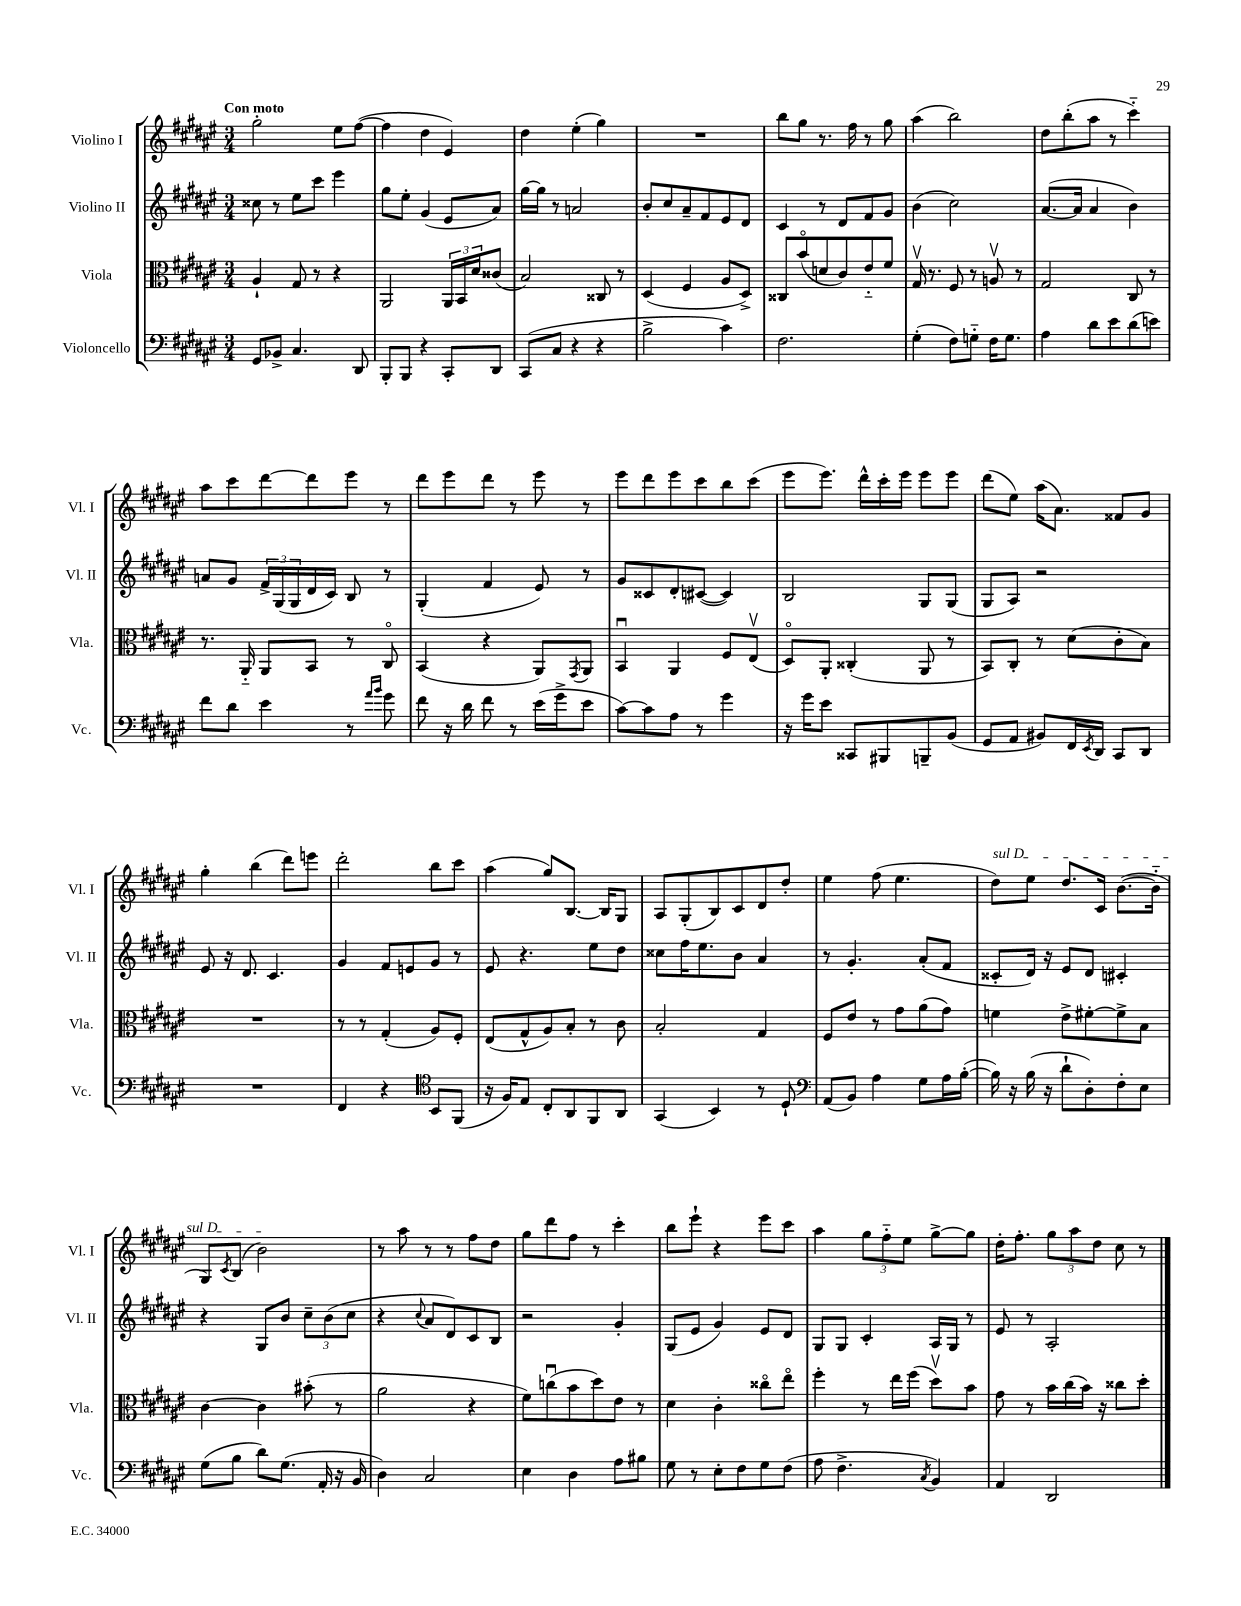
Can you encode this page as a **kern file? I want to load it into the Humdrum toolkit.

**kern	**kern	**kern	**kern
*staff4	*staff3	*staff2	*staff1
*clefF4	*clefC3	*clefG2	*clefG2
*k[f#c#g#d#a#e#]	*k[f#c#g#d#a#e#]	*k[f#c#g#d#a#e#]	*k[f#c#g#d#a#e#]
*M3/4	*M3/4	*M3/4	*M3/4
8GG#/L	4A#`/	8cc##\	2gg#'\
8BB-^/J	.	8r	.
4.C#/	8G#/	8ee#\L	.
.	8r	8ccc#\J	.
.	4r	4eee#\	8ee#\L
8DD#/	.	.	([8ff#\J
=	=	=	=
8BBB'/L	2AA#/	8gg#\L	4ff#\]
8BBB/J	.	8ee#'\J	.
4r	.	(4g#/	4dd#\
8CC#'/L	24AA#/LL	8e#/L	4e#/)
.	24BB/	.	.
.	24d#/J	.	.
8DD#/J	(8c##/J	8a#/J)	.
=	=	=	=
(8CC#/L	2B/)	[16gg#\LL	4dd#\
.	.	16gg#\]JJ	.
8C#/J	.	8r	.
4r	.	2a/	(4ee#'\
4r	8C##/	.	4gg#\)
.	8r	.	.
=	=	=	=
2B^\	(4D#/	8b'/L	2.r
.	.	8cc#/	.
.	4F#/	8a#~/	.
.	.	8f#/	.
4c#\)	8A#/L	8e#/	.
.	8D#^/J)	8d#/J	.
=	=	=	=
2.F#\	8C##/L	4c#/	8bb\L
.	(8bo/	.	8gg#\J
.	8d/	8r	8.r
.	8c#/)	8d#/L	.
.	.	.	16ff#\
.	8e#'~/	8f#/	8r
.	8f#/J	8g#/J	8gg#\
=	=	=	=
(4G#'\	16G#v/	(4b\	(4aa#\
.	8.r	.	.
8F#\L)	8F#/	2cc#\)	2bb\)
8G'~\J	8r	.	.
16F#\LK	8Av/	.	.
8.G\J	.	.	.
.	8r	.	.
=	=	=	=
4A#\	2G#/	([8.a#/L	8dd#\L
.	.	.	(8bb'\
.	.	16a#/]Jk	.
8d#\L	.	4a#/	8aa#\J
8e#\	.	.	8r
(8d#\	8C#/	4b\)	4ccc#'~\)
8e\J)	8r	.	.
=	=	=	=
8f#\L	8.r	8a/L	8aa#\L
8d#\J	.	8g#/J	8ccc#\
.	16AA#'~/	.	.
4e#\	8AA#/L	24f#^/LL	[8ddd#\
.	.	(24G#/	.
.	.	24G#/	.
.	8BB/J	16d#/	8ddd#\]
.	.	16c#/JJ)	.
8r	8r	8B/	8eee#\J
16qqa#/LL	.	.	.
16qqb/JJ	.	.	.
8g#\	8C#o/	8r	8r
=	=	=	=
8f#\	(4BB/	(4G#'/	8ddd#\L
16r	.	.	8eee#\
16d#\	.	.	.
8f#\	4r	4f#/	8ddd#\J
8r	.	.	8r
(16e#\LL	8AA#/L)	8e#/)	8eee#\
16g#^\J	.	.	.
.	8qGG#/	.	.
8e#\J	8AA#/J	8r	8r
=	=	=	=
[8c#\L)	4BBu/	8g#/L	8eee#\L
8c#\]	.	8c##/	8ddd#\
8A#\J	4AA#/	8d#'/	8eee#\
8r	.	([8c#/J	8ccc#\
4g#\	8F#/L	4c#/])	8bb\
.	(8E#v/J	.	(8ccc#\J
=	=	=	=
16r	8D#o/L)	2B/	8eee#\L
16g#\LK	.	.	.
8e#\J	8AA#'/J	.	8.eee#\J)
8CC##/L	(4C##'/	.	.
.	.	.	16ddd#^^\LL
8BBB#/	.	.	16ccc#'\
.	.	.	16eee#\JJ
8BBB~/	8AA#/	8G#/L	8eee#\L
(8BB/J	8r	(8G#/J	8eee#\J
=	=	=	=
8GG#/L	8BB/L)	8G#/L	(8ddd#\L
8AA#/J	8C#'/J	8A#/J)	8ee#\J)
8BB#/L)	8r	2r	(16aa#\LK
.	.	.	8.a#\J)
16FF#/L	(8d#\L	.	.
8qEE#/	.	.	.
16DD#/JJ	.	.	.
8CC#/L	8c#'\	.	8f##/L
8DD#/J	8B\J)	.	8g#/J
=	=	=	=
2.r	2.r	8e#/	4gg#'\
.	.	16r	.
.	.	8.d#/	.
.	.	.	(4bb\
.	.	4.c#/	.
.	.	.	8ddd#\L)
.	.	.	8eee\J
=	=	=	=
4FF#/	8r	4g#/	2ddd#'\
.	8r	.	.
4r	(4G#'/	8f#/L	.
.	.	8e/	.
*clefC4	*	*	*
8BB/L	8A#/L)	8g#/J	8bb\L
(8FF#/J	8F#'/J	8r	8ccc#\J
=	=	=	=
16r	(8E#/L	8e#/	(4aa#\
16F#/LK)	.	.	.
8E#/J	8G#^^/	4.r	.
8C#'/L	8A#/)	.	8gg#/L)
8AA#/	8B'/J	.	[8.B/J
8FF#/	8r	8ee#\L	.
.	.	.	16B/]LK
8AA#/J	8c#\	8dd#\J	8G#/J
=	=	=	=
(4GG#/	2B'/	8cc##\L	8A#/L
.	.	16ff#\K	(8G#'/
.	.	8.ee#\	.
4BB/)	.	.	8B/)
.	.	8b\J	8c#/
8r	4G#/	4a#/	8d#/
8D#`/	.	.	8dd#'/J
=	=	=	=
*clefF4	*	*	*
(8AA#/L	8F#/L	8r	4ee#\
8BB/J)	8e#/J	4.g#'/	.
4A#\	8r	.	(8ff#\
.	8g#\L	.	4.ee#\
8G#\L	(8a#\	(8a#'/L	.
16A#\L	8g#\J)	8f#/J	.
([16B'\JJ	.	.	.
=	=	=	=
16B\])	4f\	8c##'/L	8dd#\L)
16r	.	.	.
(16B\	.	16d#/Jk)	8ee#\J
16r	.	16r	.
8d#`\L	8e#^\L	8e#/L	8.dd#/L
8D#'\)	[8f#'\	8d#/J	.
.	.	.	16c#/Jk
8F#'\	8f#^\]	4c#'/	([8.b\L
8E#\J	8B\J	.	.
.	.	.	16b'~\]Jk
=	=	=	=
(8G#\L	[4c#\	4r	8G#/L)
.	.	.	8qc#/
8B\J	.	.	(8B/J
8d#\L)	4c#\]	8G#/L	2b\)
(8.G#\J	.	8b/J	.
.	(8b#'\	12cc#~\L	.
16AA#'/	.	.	.
.	.	(12b\	.
16r	8r	.	.
.	.	12cc#\J	.
16BB/	.	.	.
=	=	=	=
4D#\)	2a#\	4r	8r
.	.	.	8aa#\
.	.	8qqcc#/	.
2C#/	.	8a#/L	8r
.	.	8d#/)	8r
.	4r	8c#/	8ff#\L
.	.	8B/J	8dd#\J
=	=	=	=
4E#\	8f#\L)	2r	8gg#\L
.	(8ccu\	.	8ddd#\
4D#\	8b\	.	8ff#\J
.	8dd#\)	.	8r
8A#\L	8e#\J	4g#'/	4ccc#'\
8B#\J	8r	.	.
=	=	=	=
8G#\	4d#\	(8G#/L	8bb\L
8r	.	8e#/J	8eee#`\J
8E#'\L	4c#'\	4g#/)	4r
8F#\	.	.	.
8G#\	8cc##o\L	8e#/L	8eee#\L
(8F#\J	8ee#o\J	8d#/J	8ccc#\J
=	=	=	=
8A#\	4ff#'\	8G#/L	4aa#\
4.F#^\	.	8G#/J	.
.	8r	4c#'/	12gg#\L
.	.	.	12ff#'~\
.	16ee#\LL	.	.
.	.	.	12ee#\J
.	(16ff#\JJ	.	.
8qC#/	.	.	.
4BB/)	8dd#v\L)	16A#/LL	[8gg#^\L
.	.	16G#/JJ	.
.	8b\J	8r	8gg#\]J
=	=	=	=
4AA#/	8g#\	8e#/	16dd#'\LK
.	.	.	8.ff#'\J
.	8r	8r	.
2DD#/	16b\LL	2A#'/	12gg#\L
.	(16cc#\	.	.
.	.	.	12aa#\
.	16b\JJ)	.	.
.	.	.	12dd#\J
.	16r	.	.
.	8cc##\L	.	8cc#\
.	8dd#'\J	.	8r
==	==	==	==
*-	*-	*-	*-
